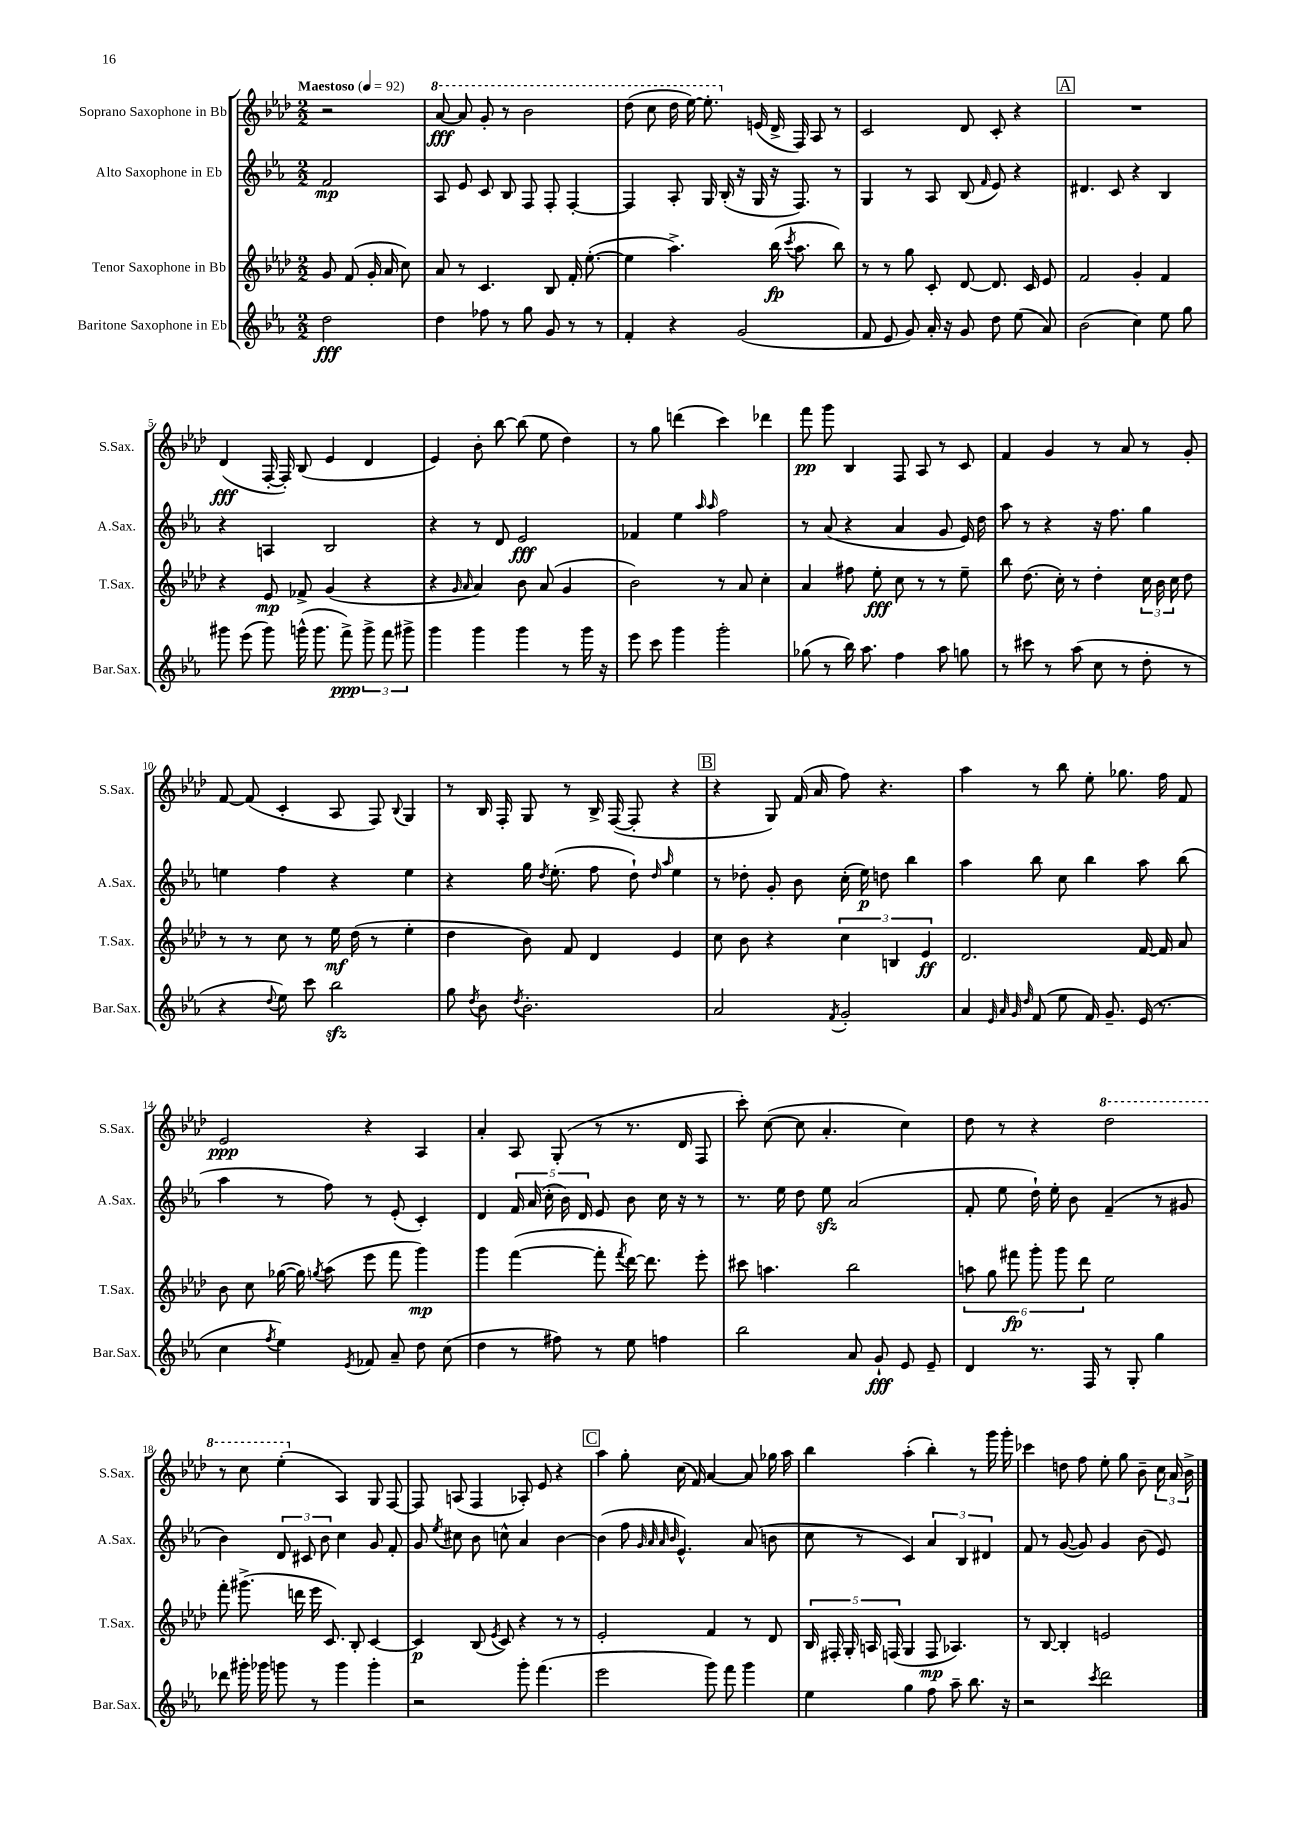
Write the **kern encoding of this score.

**kern	**dynam	**kern	**dynam	**kern	**dynam	**kern	**dynam
*part4	*part4	*part3	*part3	*part2	*part2	*part1	*part1
*staff4	*staff4	*staff3	*staff3	*staff2	*staff2	*staff1	*staff1
*I"Baritone Saxophone in Eb	*	*I"Tenor Saxophone in Bb	*	*I"Alto Saxophone in Eb	*	*I"Soprano Saxophone in Bb	*
*I'Bar.Sax.	*	*I'T.Sax.	*	*I'A.Sax.	*	*I'S.Sax.	*
*clefG2	*	*clefG2	*	*clefG2	*	*clefG2	*
*k[b-e-a-]	*	*k[b-e-a-d-]	*	*k[b-e-a-]	*	*k[b-e-a-d-]	*
*M2/2	*	*M2/2	*	*M2/2	*	*M2/2	*
*MM92	*	*MM92	*	*MM92	*	*MM92	*
=	=	=	=	=	=	=	=
!	!	!	!	!	!	!LO:TX:a:B:t=Maestoso	!
2dd\	fff	8g/	.	2f/	mp	2r	.
.	.	(8f/	.	.	.	.	.
.	.	16g'/	.	.	.	.	.
.	.	16a-/	.	.	.	.	.
.	.	8cc\)	.	.	.	.	.
=1	=1	=1	=1	=1	=1	=1	=1
*	*	*	*	*	*	*8va	*
4dd\	.	8a-/	.	8A-/	.	[8aa-/	fff
.	.	8r	.	8e-/	.	8aa-/]	.
8ff-X\	.	4.c/	.	8c/	.	8gg'/	.
8r	.	.	.	8B-/	.	8r	.
8gg\	.	.	.	8F/	.	2bb-\	.
8g/	.	8B-/	.	8F'/	.	.	.
8r	.	16f'/	.	[4F'/	.	.	.
.	.	([8.ee-'\	.	.	.	.	.
8r	.	.	.	.	.	.	.
=2	=2	=2	=2	=2	=2	=2	=2
4f'/	.	4ee-\]	.	4F/]	.	(8ddd-\	.
.	.	.	.	.	.	8ccc\	.
4r	.	4.aa-^\)	.	8A-'/	.	16ddd-\	.
.	.	.	.	.	.	[16eee-\)	.
.	.	.	.	16G/	.	8.eee-'\]	.
.	.	.	.	(16B-'/	.	.	.
(2g/	.	.	.	16r	.	.	.
*	*	*	*	*	*	*X8va	*
.	.	.	.	16G/	.	(16en/	.
.	.	(16bb-\	fp	16r	.	16d-^/	.
.	.	8qccc/	.	.	.	.	.
.	.	8.aa-\	.	8.F/)	.	16F/)	.
.	.	.	.	.	.	8A-/	.
.	.	8bb-\)	.	8r	.	8r	.
=3	=3	=3	=3	=3	=3	=3	=3
8f/	.	8r	.	4G/	.	2c/	.
8e-/	.	8r	.	.	.	.	.
8g/)	.	8gg\	.	8r	.	.	.
16a-'/	.	8c'/	.	8A-/	.	.	.
16r	.	.	.	.	.	.	.
8g/	.	[8d-/	.	(8B-/	.	8d-/	.
.	.	.	.	16qqf/	.	.	.
8dd\	.	8.d-/]	.	8e-/)	.	8c'/	.
(8ee-\	.	.	.	4r	.	4r	.
.	.	16c/	.	.	.	.	.
8a-/)	.	8e-/	.	.	.	.	.
!!LO:REH:place=s1:t=A
=4	=4	=4	=4	=4	=4	=4	=4
(2b-\	.	2f/	.	4.d#X/	.	1r	.
.	.	.	.	8c/	.	.	.
4cc\)	.	4g'/	.	4r	.	.	.
8ee-\	.	4f/	.	4B-/	.	.	.
8gg\	.	.	.	.	.	.	.
!!LO:LB:g=z
=5	=5	=5	=5	=5	=5	=5	=5
8ggg#X\	.	4r	.	4r	.	(4d-/	fff
(8eee-\	.	.	.	.	.	.	.
8ggg#\)	.	8e-/	mp	4An/	.	[16F'/	.
.	.	.	.	.	.	16F'/])	.
(16gggn^^\	.	8f-X^/	.	.	.	(8B-/	.
8.ggg\	.	.	.	.	.	.	.
.	.	(4g/	.	2B-/	.	4e-/	.
8fff^\)	ppp	.	.	.	.	.	.
12ggg^\	.	4r	.	.	.	4d-/	.
12fff\	.	.	.	.	.	.	.
12ggg#X^\	.	.	.	.	.	.	.
=6	=6	=6	=6	=6	=6	=6	=6
4ggg\	.	4r	.	4r	.	4e-/)	.
.	.	16qqg/	.	.	.	.	.
.	.	16qqa-/	.	.	.	.	.
4ggg\	.	4a-/)	.	8r	.	8b-'\	.
.	.	.	.	8d/	.	[8bb-\	.
4ggg\	.	8b-\	.	2e-/	fff	(8bb-\]	.
.	.	(8a-/	.	.	.	8ee-\	.
8r	.	4g/	.	.	.	4dd-\)	.
16ggg\	.	.	.	.	.	.	.
16r	.	.	.	.	.	.	.
=7	=7	=7	=7	=7	=7	=7	=7
8eee-\	.	2b-\)	.	4f-X/	.	8r	.
8ccc\	.	.	.	.	.	8gg\	.
4ggg\	.	.	.	4ee-\	.	(4dddn\	.
.	.	.	.	16qqaa-/	.	.	.
.	.	.	.	16qqaa-/	.	.	.
2ggg'\	.	8r	.	2ff\	.	4ccc\)	.
.	.	8a-/	.	.	.	.	.
.	.	4cc'\	.	.	.	4ddd-X\	.
=8	=8	=8	=8	=8	=8	=8	=8
(8gg-X\	.	4a-/	.	8r	.	8fff\	pp
8r	.	.	.	(8a-/	.	8ggg\	.
16bb-\)	.	8ff#X\	.	4r	.	4B-/	.
8.aa-\	.	.	.	.	.	.	.
.	.	8ee-'\	fff	.	.	.	.
4ff\	.	8cc\	.	4a-/	.	8F/	.
.	.	8r	.	.	.	8A-/	.
8aa-\	.	8r	.	8g/	.	8r	.
8ggn\	.	8ee-~\	.	16e-/)	.	8c/	.
.	.	.	.	16dd\	.	.	.
=9	=9	=9	=9	=9	=9	=9	=9
8r	.	8bb-\	.	8aa-\	.	4f/	.
8ccc#X\	.	(8.dd-\	.	8r	.	.	.
8r	.	.	.	4r	.	4g/	.
.	.	16cc'\)	.	.	.	.	.
(8aa-\	.	8r	.	.	.	.	.
8cc\	.	4dd-'\	.	16r	.	8r	.
.	.	.	.	8.ff\	.	.	.
8r	.	.	.	.	.	8a-/	.
8dd'\	.	24cc\	.	4gg\	.	8r	.
.	.	24b-\	.	.	.	.	.
.	.	24cc\	.	.	.	.	.
8r	.	8dd-\	.	.	.	8g'/	.
!!LO:LB:g=z
=10	=10	=10	=10	=10	=10	=10	=10
4r	.	8r	.	4een\	.	[8f/	.
.	.	8r	.	.	.	(8f/]	.
8qqdd/	.	.	.	.	.	.	.
8ee-\)	.	8cc\	.	4ff\	.	4c'/	.
8ccc\	.	8r	.	.	.	.	.
2bb-zz\	.	16ee-\	mf	4r	.	8A-/	.
.	.	(16dd-\	.	.	.	.	.
.	.	8r	.	.	.	8F/)	.
.	.	.	.	.	.	8qqB-/	.
.	.	4ee-'\	.	4ee\	.	4G/	.
=11	=11	=11	=11	=11	=11	=11	=11
8gg\	.	4dd-\	.	4r	.	8r	.
8qdd/	.	.	.	.	.	.	.
8b-\	.	.	.	.	.	16B-/	.
.	.	.	.	.	.	16F'/	.
8qdd/	.	.	.	.	.	.	.
2.b-'\	.	8b-\)	.	16gg\	.	8G/	.
.	.	.	.	8qdd/	.	.	.
.	.	.	.	(8.ee-'\	.	.	.
.	.	8f/	.	.	.	8r	.
.	.	4d-/	.	8ff\	.	16B-^/	.
.	.	.	.	.	.	([16F/	.
.	.	.	.	8dd`\)	.	8F'/]	.
.	.	.	.	16qqdd/	.	.	.
.	.	.	.	16qqaa-/	.	.	.
.	.	4e-/	.	4ee-\	.	4r	.
!!LO:REH:place=s1:t=B
=12	=12	=12	=12	=12	=12	=12	=12
2a-/	.	8cc\	.	8r	.	4r	.
.	.	8b-\	.	8dd-X'\	.	.	.
.	.	4r	.	8g'/	.	8G/)	.
.	.	.	.	8b-\	.	(16f/	.
.	.	.	.	.	.	16a-/	.
8qf/	.	.	.	.	.	.	.
2g'/	.	6cc\	.	(16cc'\	.	8ff\)	.
.	.	.	.	16ee-\)	p	.	.
.	.	.	.	8ddn\	.	4.r	.
.	.	6Bn/	.	.	.	.	.
.	.	.	.	4bb-\	.	.	.
.	.	6e-/	ff	.	.	.	.
=13	=13	=13	=13	=13	=13	=13	=13
4a-/	.	2.d-/	.	4aa-\	.	4aa-\	.
32qqe-/	.	.	.	.	.	.	.
32qqa-/	.	.	.	.	.	.	.
32qqg/	.	.	.	.	.	.	.
32qqdd/	.	.	.	.	.	.	.
(8f/	.	.	.	8bb-\	.	8r	.
8ee-\	.	.	.	8cc\	.	8bb-\	.
16f/)	.	.	.	4bb-\	.	8ee-'\	.
8.g~/	.	.	.	.	.	.	.
.	.	.	.	.	.	8.gg-X\	.
(16e-/	.	[16f/	.	8aa-\	.	.	.
8.r	.	16f/]	.	.	.	16ff\	.
.	.	8a-/	.	(8bb-\	.	8f/	.
!!LO:LB:g=z
=14	=14	=14	=14	=14	=14	=14	=14
4cc\	.	8b-\	.	4aa-\	.	2e-/	ppp
.	.	8cc\	.	.	.	.	.
8qff/	.	.	.	.	.	.	.
4ee-\)	.	([16gg-X\	.	8r	.	.	.
.	.	16gg-\])	.	.	.	.	.
.	.	8qggn/	.	.	.	.	.
.	.	(8aa-\	.	8ff\)	.	.	.
8qe-/	.	.	.	.	.	.	.
8f-X/	.	8eee-\	.	8r	.	4r	.
8a-~/	.	8fff\	.	(8e-'/	.	.	.
8dd\	.	4ggg\)	mp	4c'/)	.	4A-/	.
(8cc\	.	.	.	.	.	.	.
=15	=15	=15	=15	=15	=15	=15	=15
4dd\	.	4ggg\	.	4d/	.	4a-'/	.
8r	.	([4fff\	.	20f/	.	8A-/	.
.	.	.	.	(20a-/	.	.	.
.	.	.	.	20cc'\	.	.	.
8ff#X\)	.	.	.	.	.	(8G'/	.
.	.	.	.	20b-\)	.	.	.
.	.	.	.	20d/	.	.	.
8r	.	8fff'\]	.	8e-/	.	8r	.
.	.	8qfff/	.	.	.	.	.
8ee-\	.	[16ddd-\)	.	8b-\	.	8.r	.
.	.	8.ddd-\]	.	.	.	.	.
4ffn\	.	.	.	16cc\	.	.	.
.	.	.	.	16r	.	16d-/	.
.	.	8eee-'\	.	8r	.	8F/	.
=16	=16	=16	=16	=16	=16	=16	=16
2bb-\	.	8ccc#X\	.	8.r	.	8ccc'\)	.
.	.	4.aan\	.	.	.	([8cc\	.
.	.	.	.	16ee-\	.	.	.
.	.	.	.	8dd\	.	8cc\]	.
.	.	.	.	8ee-zz\	.	4.a-'/	.
8a-/	.	2bb-\	.	(2a-/	.	.	.
8g`/	fff	.	.	.	.	.	.
8e-/	.	.	.	.	.	4cc\)	.
8e-~/	.	.	.	.	.	.	.
=17	=17	=17	=17	=17	=17	=17	=17
4d/	.	12aan\	.	8f'/	.	8dd-\	.
.	.	12gg\	.	.	.	.	.
.	.	.	.	8ee-\	.	8r	.
.	.	12fff#X\	fp	.	.	.	.
8.r	.	12ggg'\	.	16dd`\)	.	4r	.
.	.	.	.	16ee-'\	.	.	.
.	.	12ggg\	.	.	.	.	.
.	.	.	.	8b-\	.	.	.
.	.	12ddd-\	.	.	.	.	.
16F/	.	.	.	.	.	.	.
*	*	*	*	*	*	*8va	*
8r	.	2ee-\	.	(4f~/	.	2ddd-\	.
8G'/	.	.	.	.	.	.	.
4gg\	.	.	.	8r	.	.	.
.	.	.	.	8g#X/	.	.	.
!!LO:LB:g=z
=18	=18	=18	=18	=18	=18	=18	=18
8ddd-X\	.	8fff'\	.	4b-\)	.	8r	.
16ggg#X'\	.	(8.ggg#X^\	.	.	.	8ccc\	.
16ggg-X\	.	.	.	.	.	.	.
8gggn\	.	.	.	12d/	.	(4eee-'\	.
.	.	16dddn\	.	.	.	.	.
.	.	.	.	12c#X/	.	.	.
8r	.	16eee-\	.	.	.	.	.
.	.	.	.	12b-\	.	.	.
.	.	8.c/)	.	.	.	.	.
*	*	*	*	*	*	*X8va	*
4ggg\	.	.	.	4cc\	.	4A-/)	.
.	.	8B-'/	.	.	.	.	.
4ggg'\	.	[4c/	.	8g/	.	8G/	.
.	.	.	.	8f'/	.	[8F/	.
=19	=19	=19	=19	=19	=19	=19	=19
2r	.	4c/]	p	8g/	.	8F/]	.
.	.	.	.	8qee-/	.	.	.
.	.	.	.	8cc#X\	.	(8An/	.
.	.	(8B-/	.	8b-\	.	4F/	.
.	.	8qe-/	.	.	.	.	.
.	.	8c/)	.	8ccn^^\	.	.	.
8ggg'\	.	4r	.	4a-/	.	8A-X'/)	.
(4.fff\	.	.	.	.	.	8e-/	.
.	.	8r	.	[4b-\	.	4r	.
.	.	8r	.	.	.	.	.
!!LO:REH:place=s1:t=C
=20	=20	=20	=20	=20	=20	=20	=20
2eee-\	.	2e-'/	.	(4b-\]	.	4aa-\	.
.	.	.	.	8ff\	.	8gg'\	.
.	.	.	.	32qqg/	.	.	.
.	.	.	.	32qqa-/	.	.	.
.	.	.	.	32qqa-/	.	.	.
.	.	.	.	32qqb-/	.	.	.
.	.	.	.	4.e-^^/)	.	(16cc\	.
.	.	.	.	.	.	16f/)	.
8ggg\)	.	4f/	.	.	.	[4a-/	.
8fff\	.	.	.	.	.	.	.
4ggg\	.	8r	.	(8a-/	.	8a-/]	.
.	.	8d-/	.	8bn\	.	16gg-X\	.
.	.	.	.	.	.	16aa-\	.
=21	=21	=21	=21	=21	=21	=21	=21
4ee-\	.	20B-/	.	8cc\	.	4bb-\	.
.	.	20F#X'/	.	.	.	.	.
.	.	20G'/	.	.	.	.	.
.	.	.	.	8r	.	.	.
.	.	20An/	.	.	.	.	.
.	.	(20Fn/	.	.	.	.	.
4gg\	.	4G/	.	4c/)	.	(4aa-'\	.
8ff\	.	8F/	mp	6a-/	.	4bb-'\)	.
8aa-~\	.	4.A-X/)	.	.	.	.	.
.	.	.	.	6B-/	.	.	.
8.bb-\	.	.	.	.	.	8r	.
.	.	.	.	6d#X/	.	.	.
.	.	.	.	.	.	16ggg\	.
16r	.	.	.	.	.	16ggg'\	.
=22	=22	=22	=22	=22	=22	=22	=22
2r	.	8r	.	8f/	.	4ccc-X\	.
.	.	[8B-/	.	8r	.	.	.
.	.	4B-'/]	.	([8g/	.	8ddn\	.
.	.	.	.	8g/])	.	8ff\	.
8qccc/	.	.	.	.	.	.	.
2ddd\	.	2en/	.	4g/	.	8ee-'\	.
.	.	.	.	.	.	8gg\	.
.	.	.	.	(8b-\	.	8b-~\	.
.	.	.	.	8e-/)	.	24cc\	.
.	.	.	.	.	.	24a-/	.
.	.	.	.	.	.	24b-^\	.
==	==	==	==	==	==	==	==
*-	*-	*-	*-	*-	*-	*-	*-
